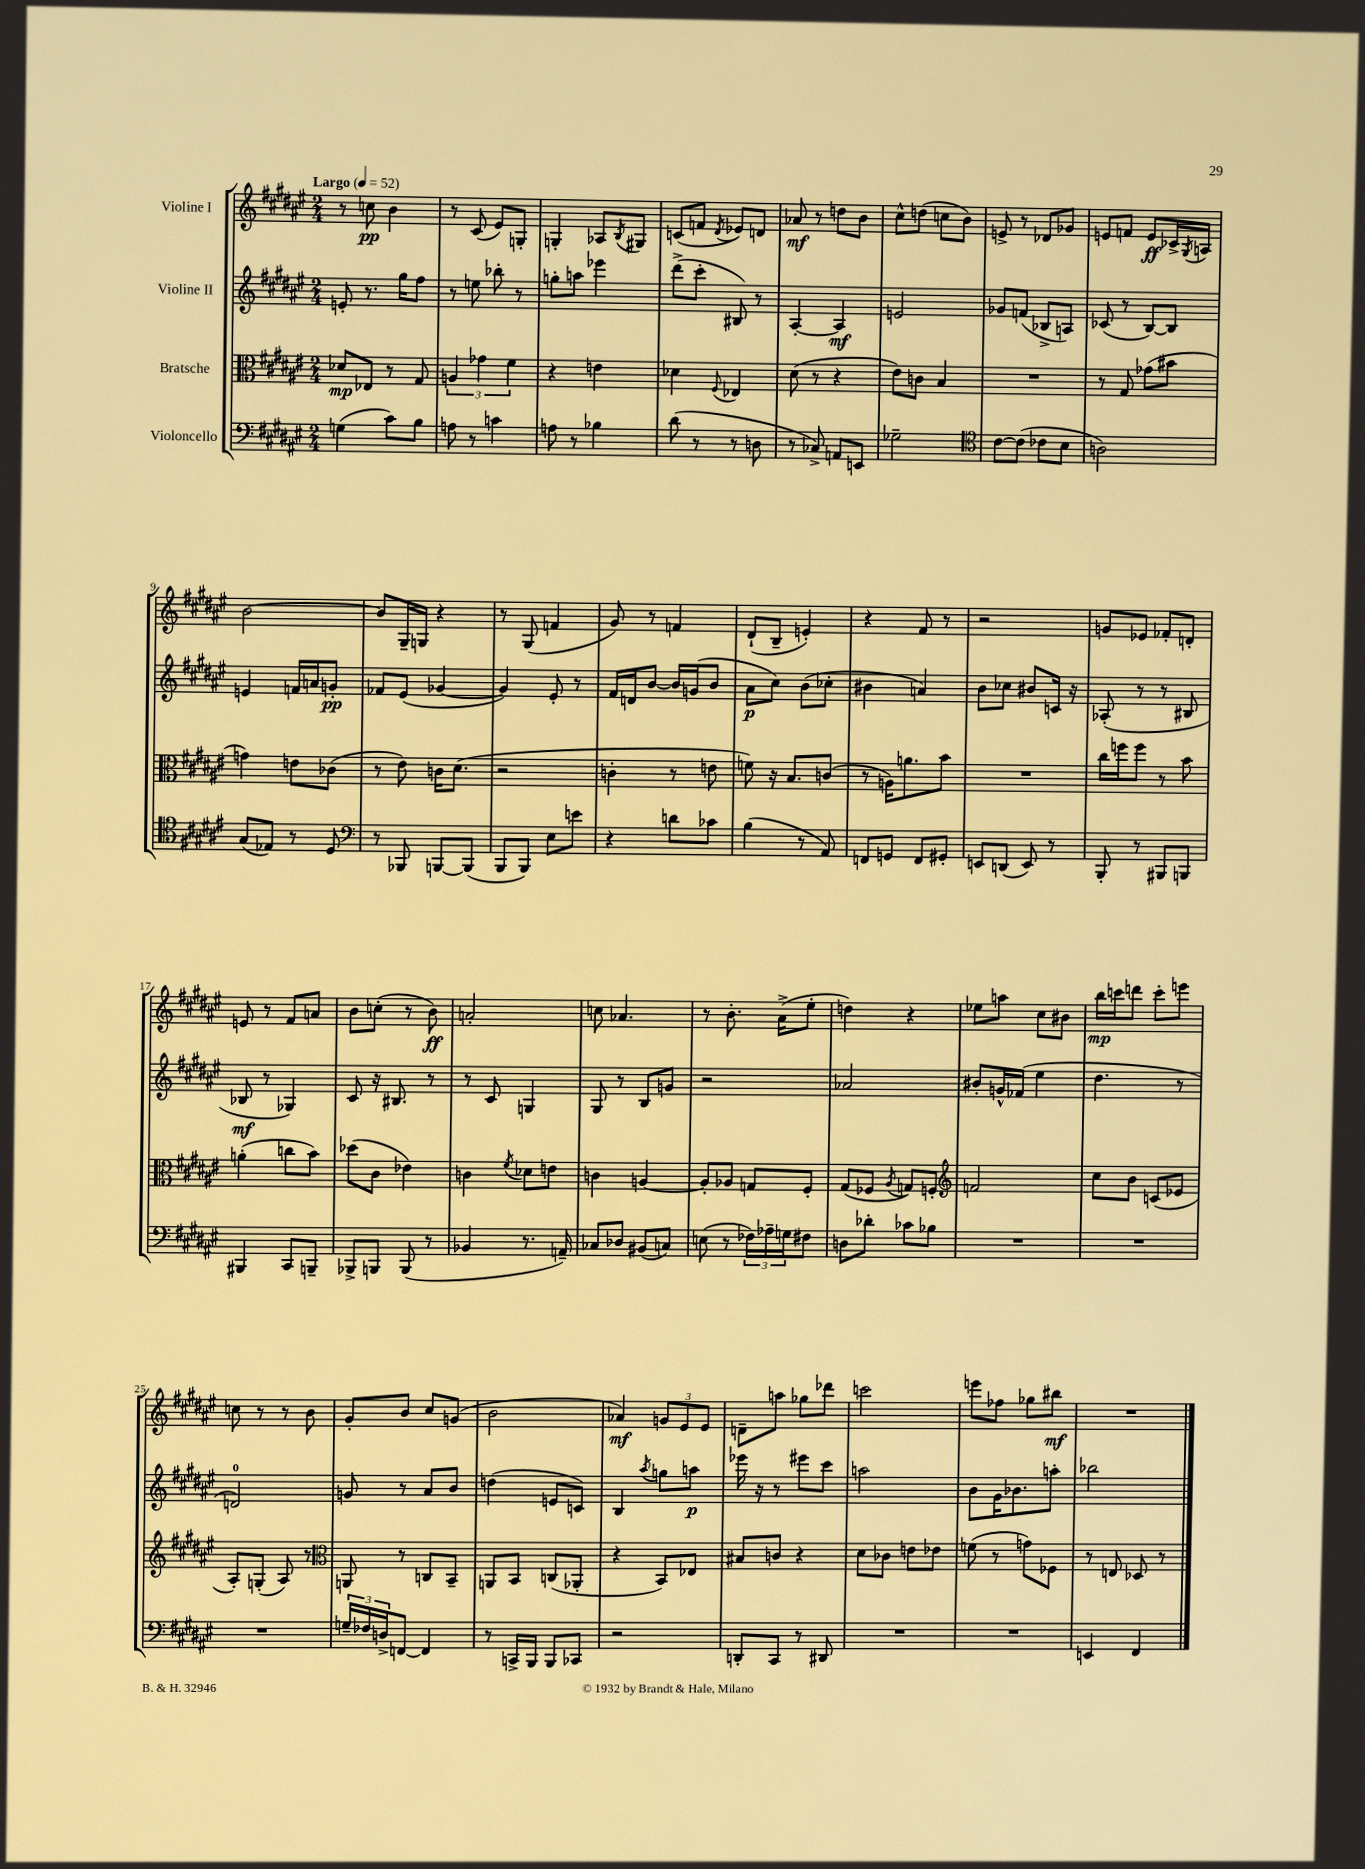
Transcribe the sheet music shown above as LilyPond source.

<<
\new StaffGroup <<
\new Staff = "s0" \with { instrumentName = "Violine I" } {
    \clef treble \key fis \major \numericTimeSignature \time 2/4 \tempo "Largo" 4 = 52
    r8 c''8\pp b'4 |
    r8 cis'8( eis'8) g8-. |
    g4-. aes8 \acciaccatura { b8 } gis8 |
    c'8( f'8 \acciaccatura { dis'8 } ees'8) d'8 |
    aes'8\mf r8 d''8 b'8 |
    cis''8-^ d''8( c''8 b'8) |
    e'8-> r8 des'8 ges'8 |
    e'8 f'8 e'8\ff ces'16-> \acciaccatura { gis8 } a16 |
    b'2~ |
    b'8 gis16-- g16 r4 |
    r8 gis8( f'4 |
    gis'8) r8 f'4 |
    dis'8-!( b8-- e'4-.) |
    r4 fis'8 r8 |
    r2 |
    g'8 ees'8 fes'8-. d'8-. |
    e'8 r8 fis'8 a'8 |
    b'8 c''8-.( r8 b'8\ff) |
    a'2-. |
    c''8 aes'4. |
    r8 b'8.-. ais'16->( eis''8-. |
    d''4) r4 |
    ees''8 a''8 cis''8 bis'8 |
    b''16\mp c'''16 d'''8 c'''8-. e'''8 |
    c''8 r8 r8 b'8 |
    gis'8-. b'8 cis''8 g'8( |
    b'2 |
    aes'4\mf) \tuplet 3/2 { g'8 eis'8 eis'8 } |
    d'8-- a''8 ges''8 des'''8 |
    c'''2 |
    e'''8 fes''8 ges''8 bis''8\mf |
    R2 \bar "|." |
}
\new Staff = "s1" \with { instrumentName = "Violine II" } {
    \clef treble \key fis \major \numericTimeSignature \time 2/4
    e'8-. r8. gis''16 fis''8 |
    r8 e''8 bes''8-. r8 |
    g''8-. a''8 ees'''4 |
    dis'''8->( cis'''8-. bis8) r8 |
    ais4~-. ais4\mf |
    e'2 |
    ges'8 f'8( bes8-> a8) |
    ces'8( r8 b8~) b8 |
    e'4 f'16 a'16 g'8-.\pp |
    fes'8 eis'8( ges'4~ |
    ges'4) eis'8-. r8 |
    fis'16 d'16 b'8~ b'16 g'16( b'8 |
    ais'8\p cis''8) b'8( ces''8-. |
    bis'4 a'4) |
    b'8 ces''8 bis'8 c'16 r16 |
    aes8-.( r8 r8 bis8 |
    bes8\mf r8 ges4) |
    cis'8 r16 bis8. r8 |
    r8 cis'8 g4 |
    gis8 r8 b8 g'8 |
    r2 |
    aes'2 |
    bis'8-. g'16-^ fes'16( eis''4 |
    dis''4. r8 |
    d'2-0) |
    g'8 r8 ais'8 b'8 |
    d''4( e'8 c'8) |
    b4 \acciaccatura { ais''8 } g''8 a''8\p |
    ees'''16 r16 r8 eis'''8 cis'''8 |
    a''2 |
    b'8 gis'16 bes'8. a''8-. |
    bes''2 \bar "|." |
}
\new Staff = "s2" \with { instrumentName = "Bratsche" } {
    \clef alto \key fis \major \numericTimeSignature \time 2/4
    des'8\mp ees8 r8 gis8 |
    \tuplet 3/2 { a4 ges'4 fis'4 } |
    r4 e'4 |
    des'4 \appoggiatura { fis8 } ees4 |
    dis'8( r8 r4 |
    eis'8) c'8 b4 |
    R2 |
    r8 gis8 ges'8( bis'8 |
    g'4) e'8 ces'8( |
    r8 eis'8) c'16 dis'8.( |
    r2 |
    c'4-. r8 e'8 |
    f'8) r16 b8. c'8( |
    r8 a16) a'8. b'8 |
    R2 |
    cis''16 f''16 f''8 r8 b'8 |
    a'4-.( c''8 b'8) |
    des''8( cis'8 ees'4) |
    c'4 \acciaccatura { fis'8 } des'8 e'8 |
    c'4 a4~ |
    a8-. aes8 g8 fis8-. |
    gis8( fes8 \acciaccatura { ais8 } g8) f8-. |
    \clef treble f'2 |
    cis''8 b'8 c'8( ees'8 |
    ais8-.) g8-.( ais8) r8 |
    \clef alto a,8 r8 c8 b,8-- |
    a,8 b,8 c8( aes,8-. |
    r4 b,8) ees8 |
    bis8 c'8 r4 |
    dis'8 ces'8 e'8 ees'8 |
    f'8( r8 g'8) fes8 |
    r8 e8 des8 r8 \bar "|." |
}
\new Staff = "s3" \with { instrumentName = "Violoncello" } {
    \clef bass \key fis \major \numericTimeSignature \time 2/4
    g4( cis'8) b8 |
    a8 r8 c'4 |
    a8 r8 bes4 |
    dis'8( r8 r8 d8 |
    r8 ces8->) a,8 e,8 |
    ges2-- |
    \clef tenor cis'8~ cis'8( ces'8 b8 |
    a2) |
    gis8( ees8) r8 dis8 |
    \clef bass r8 bes,,8 b,,8~ b,,8( |
    b,,8 b,,8) eis8 e'8 |
    r4 d'8 ces'8 |
    b4( r8 ais,8) |
    f,8 g,8 f,8 gis,8-. |
    e,8 d,8( e,8) r8 |
    b,,8-. r8 bis,,8 b,,8 |
    bis,,4 cis,8 b,,8-- |
    bes,,8-> b,,8 b,,8( r8 |
    bes,4 r8. a,16--) |
    ces8 des8 bis,8( c8) |
    e8( r8 \tuplet 3/2 { fes16) aes16-- g16 } fis8 |
    d8 des'8-. ces'8 bes8 |
    R2 |
    R2 |
    R2 |
    \tuplet 3/2 { g16-- fes16 d16-> } f,8~ f,4 |
    r8 c,16-> b,,16 b,,8 ces,8 |
    r2 |
    d,8-. cis,8 r8 dis,8 |
    R2 |
    R2 |
    e,4 fis,4 \bar "|." |
}
>>
>>
